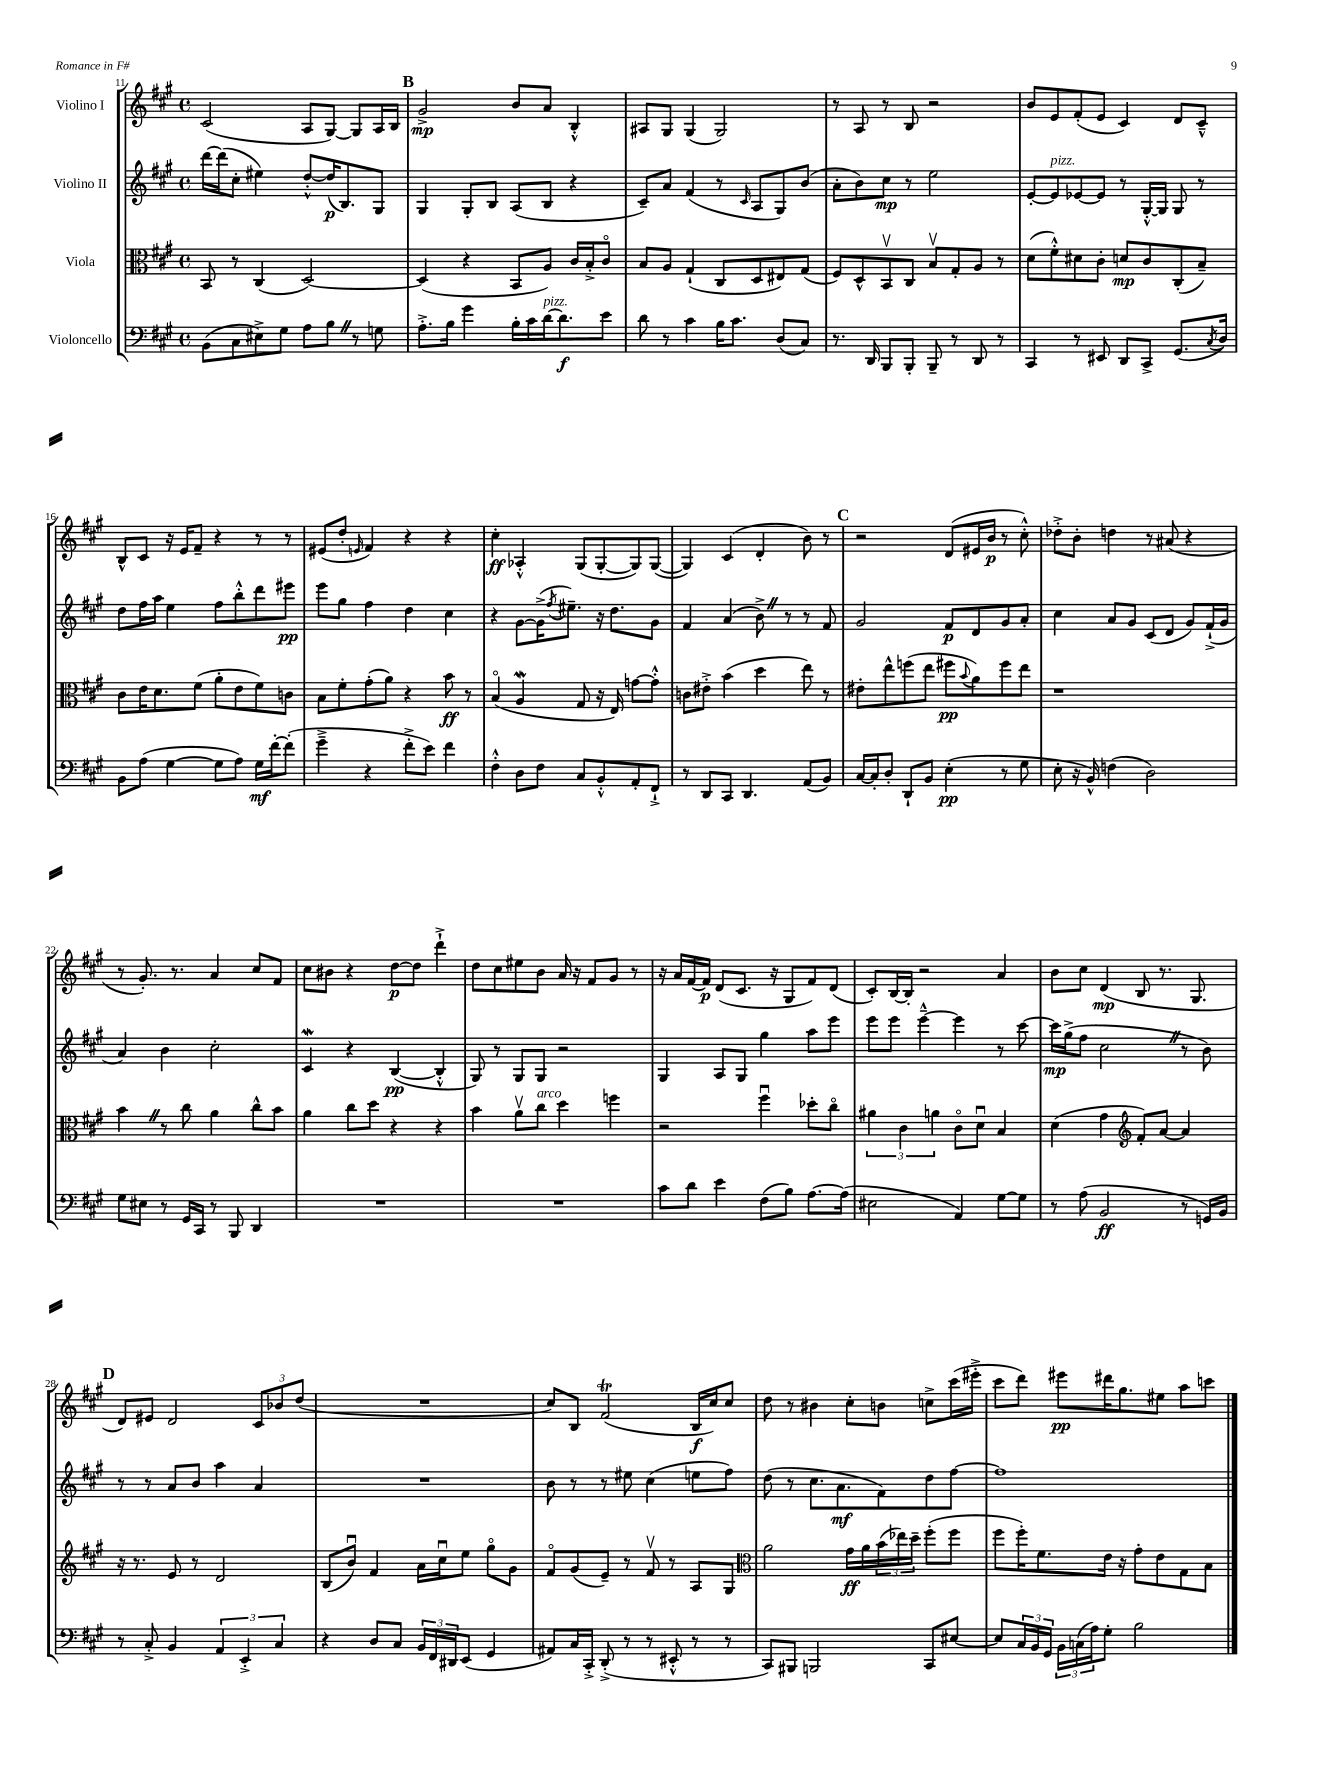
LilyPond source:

<<
\new StaffGroup <<
\new Staff = "s0" \with { instrumentName = "Violino I" } {
    \clef treble \key a \major \defaultTimeSignature \time 4/4
    cis'2( a8 gis8~) gis8 a16 b16 |
    \mark \markup { \bold "B" } gis'2->\mp b'8 a'8 b4-.-^ |
    ais8 gis8 gis4( gis2) |
    r8 a8 r8 b8 r2 |
    b'8 e'8 fis'8-.( e'8 cis'4) d'8 cis'8---^ |
    b8-^ cis'8 r16 e'16 fis'8-- r4 r8 r8 |
    eis'8( d''8-. \grace { e'16 } fis'4) r4 r4 |
    cis''4-.\ff aes4-.-^ gis8( gis8~-. gis8) gis8~( |
    gis4) cis'4( d'4-. b'8) r8 |
    \mark \markup { \bold "C" } r2 d'8( eis'16 b'16\p r8 cis''8-.-^) |
    des''8-.-> b'8-. d''4 r8 ais'8( r4 |
    r8 gis'8.-.) r8. a'4 cis''8 fis'8 |
    cis''8 bis'8 r4 d''8~\p d''8 d'''4-!-> |
    d''8 cis''8 eis''8 b'8 a'16 r16 fis'8 gis'8 r8 |
    r16 a'16 fis'16~ fis'16\p d'8( cis'8. r16 gis8 fis'8) d'8( |
    cis'8-.) b16~ b16-. r2 a'4 |
    b'8 cis''8 d'4\mp( b8 r8. gis8. |
    \mark \markup { \bold "D" } d'8) eis'8 d'2 \tuplet 3/2 { cis'8 bes'8 d''8( } |
    R1 |
    cis''8) b8 fis'2\trill( b16\f cis''16) cis''8 |
    d''8 r8 bis'4 cis''8-. b'8 c''8-> cis'''16( eis'''16-.-> |
    cis'''8 d'''8) eis'''8\pp dis'''16 gis''8. eis''8 a''8 c'''8 \bar "|." |
}
\new Staff = "s1" \with { instrumentName = "Violino II" } {
    \clef treble \key a \major \defaultTimeSignature \time 4/4
    d'''16~ d'''16( cis''8-. eis''4) d''8~-.-^ d''16\p( b8.) gis8 |
    \mark \markup { \bold "B" } gis4 gis8-. b8 a8( b8 r4 |
    cis'8--) a'8 fis'4( r8 \grace { cis'16 } a8 gis8) b'8( |
    a'8-. b'8) cis''8\mp r8 e''2 |
    e'8~-. e'8^\markup { \italic "pizz." } ees'8~ ees'8 r8 gis16~-.-^ gis16 gis8 r8 |
    d''8 fis''16 a''16 e''4 fis''8 b''8-.-^ d'''8 eis'''8\pp |
    e'''8 gis''8 fis''4 d''4 cis''4 |
    r4 gis'8~ gis'16->( \acciaccatura { fis''8 } eis''8.--) r16 d''8. gis'8 |
    fis'4 a'4( b'8->) \once \override BreathingSign.text = \markup { \musicglyph "scripts.caesura.straight" } \breathe r8 r8 fis'8 |
    \mark \markup { \bold "C" } gis'2 fis'8\p d'8 gis'8 a'8-. |
    cis''4 a'8 gis'8 cis'8( d'8 gis'8) fis'16-!->( gis'16 |
    a'4) b'4 cis''2-. |
    cis'4\mordent r4 b4~\pp( b4-.-^ |
    gis8) r8 gis8 gis8 r2 |
    gis4 a8 gis8 gis''4 a''8 e'''8 |
    e'''8 e'''8 e'''4~---^ e'''4 r8 cis'''8~ |
    cis'''16\mp gis''16->( fis''8 cis''2 \once \override BreathingSign.text = \markup { \musicglyph "scripts.caesura.straight" } \breathe r8 b'8) |
    \mark \markup { \bold "D" } r8 r8 a'8 b'8 a''4 a'4 |
    R1 |
    b'8 r8 r8 eis''8 cis''4( e''8 fis''8) |
    d''8( r8 cis''8. a'8.\mf fis'8) d''8 fis''8~ |
    fis''1 \bar "|." |
}
\new Staff = "s2" \with { instrumentName = "Viola" } {
    \clef alto \key a \major \defaultTimeSignature \time 4/4
    b,8 r8 cis4( d2~) |
    \mark \markup { \bold "B" } d4( r4 b,8 a8) cis'16 b16-.-> cis'8\flageolet |
    b8 a8 gis4-!( cis8 d8 eis8) gis8( |
    fis8) d8-^ b,8\upbow cis8 b8\upbow gis8-. a8 r8 |
    d'8( fis'8-.-^) dis'8 cis'8-. d'8\mp cis'8 cis8-.( b8--) |
    cis'8 e'16 d'8. fis'8( a'8-. e'8 fis'8) c'8 |
    b8 fis'8-. gis'8-.( a'8) r4 b'8\ff r8 |
    b4\flageolet( a4\mordent gis8 r16 e16) g'8~ g'8-.-^ |
    c'8 eis'8-.-> b'4( d''4 e''8) r8 |
    \mark \markup { \bold "C" } eis'8-. e''8-^ f''8( e''8 fis''8\pp \appoggiatura { b'8 } a'8) fis''8 e''8 |
    r1 |
    b'4 \once \override BreathingSign.text = \markup { \musicglyph "scripts.caesura.straight" } \breathe r8 cis''8 a'4 cis''8-^ b'8 |
    a'4 cis''8 d''8 r4 r4 |
    b'4 a'8\upbow cis''8^\markup { \italic "arco" } d''4 f''4 |
    r2 fis''4\downbow des''8-. cis''8\flageolet |
    \tuplet 3/2 { ais'4 cis'4 a'4 } cis'8\flageolet d'8\downbow b4 |
    d'4( gis'4 \clef treble fis'8-.) a'8~ a'4 |
    \mark \markup { \bold "D" } r16 r8. e'8 r8 d'2 |
    b8( b'8\downbow) fis'4 a'16 cis''16\downbow e''8 gis''8\flageolet gis'8 |
    fis'8\flageolet gis'8( e'8--) r8 fis'8\upbow r8 a8 gis8 |
    \clef alto a'2 gis'16\ff a'16 \tuplet 3/2 { b'16( ees''16) d''16-- } fis''8-.( fis''8 |
    fis''8 fis''16-.) fis'8. e'16 r16 gis'8-. e'8 gis8 b8 \bar "|." |
}
\new Staff = "s3" \with { instrumentName = "Violoncello" } {
    \clef bass \key a \major \defaultTimeSignature \time 4/4
    b,8( cis8 eis8->) gis8 a8 b8 \once \override BreathingSign.text = \markup { \musicglyph "scripts.caesura.straight" } \breathe r8 g8 |
    \mark \markup { \bold "B" } a8.-.-> b16 gis'4 b16-. cis'16 d'16~^\markup { \italic "pizz." } d'8.\f e'8 |
    d'8 r8 cis'4 b16 cis'8. d8( cis8) |
    r8. d,16 b,,8 b,,8-. b,,8-- r8 d,8 r8 |
    cis,4 r8 eis,8 d,8 cis,8-> gis,8.( \acciaccatura { cis8 } d16) |
    b,8 a8( gis4~ gis8 a8) gis16\mf fis'16~-. fis'8-.( |
    gis'4---> r4 fis'8-.-> e'8) fis'4 |
    fis4-.-^ d8 fis8 cis8 b,8-.-^ a,8-. fis,8-!-> |
    r8 d,8 cis,8 d,4. a,8( b,8) |
    \mark \markup { \bold "C" } cis16~ cis16-. d8-. d,8-! b,8 e4-.\pp( r8 gis8 |
    e8-. r16 b,16-^) f4( d2) |
    gis8 eis8 r8 gis,16 cis,16 r8 b,,8 d,4 |
    R1 |
    R1 |
    cis'8 d'8 e'4 fis8( b8) a8.~ a16( |
    eis2 a,4) gis8~ gis8 |
    r8 a8( b,2\ff r8 g,16) b,16 |
    \mark \markup { \bold "D" } r8 cis8-.-> b,4 \tuplet 3/2 { a,4 e,4-.-> cis4 } |
    r4 d8 cis8 \tuplet 3/2 { b,16 fis,16 dis,16 } e,8( gis,4 |
    ais,8) cis16 cis,16-.-> d,8-.->( r8 r8 eis,8-.-^ r8 r8 |
    cis,8) bis,,8 b,,2 cis,8 eis8~ |
    eis8 \tuplet 3/2 { cis16 b,16 gis,16 } \tuplet 3/2 { b,16 c16( a16) } gis8-. b2 \bar "|." |
}
>>
>>
\layout { \context { \Score currentBarNumber = #11 } }
